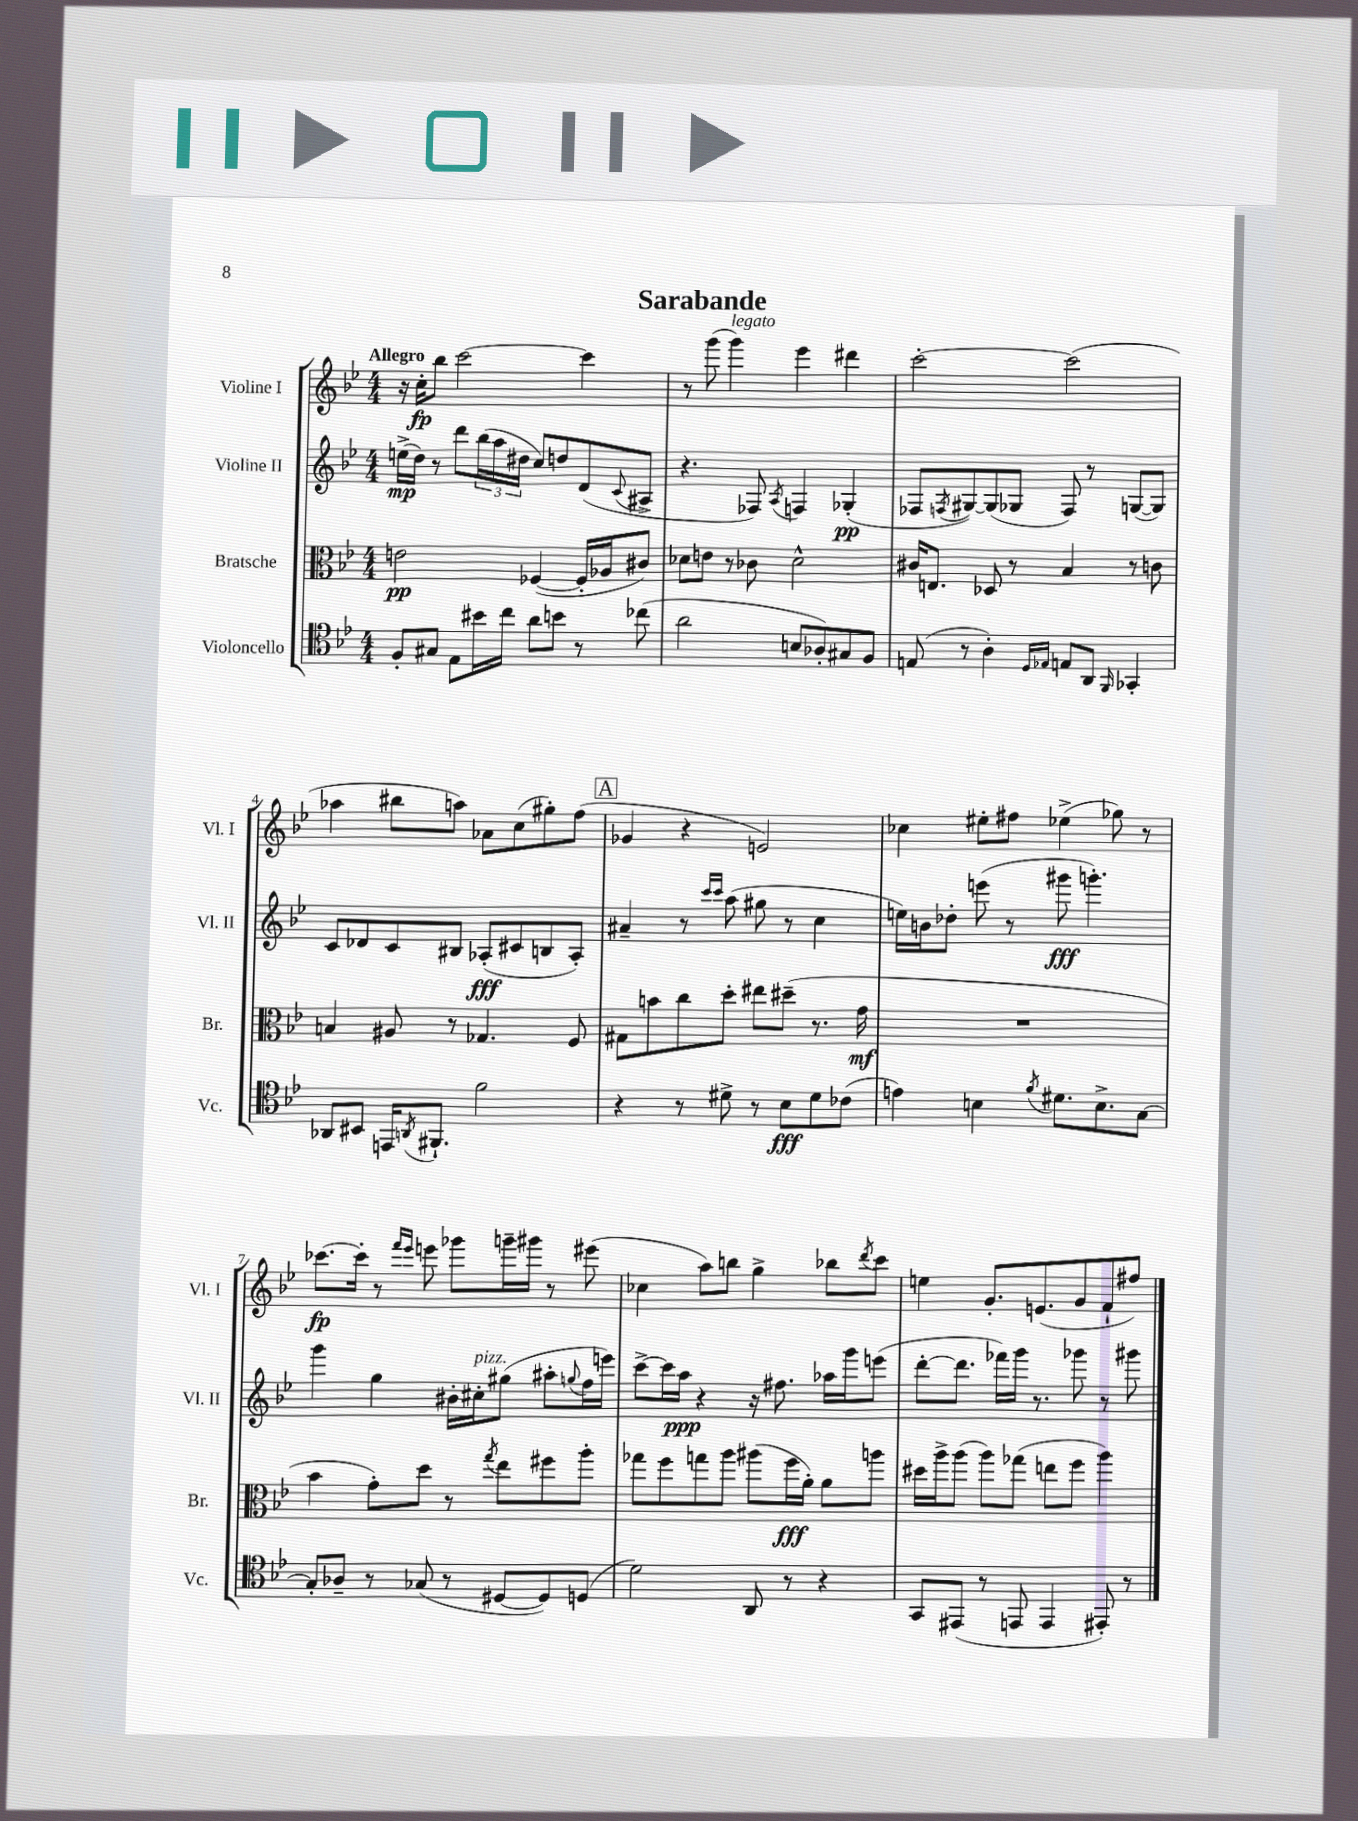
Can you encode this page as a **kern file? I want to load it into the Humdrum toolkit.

**kern	**dynam	**kern	**dynam	**kern	**dynam	**kern	**dynam
*part4	*part4	*part3	*part3	*part2	*part2	*part1	*part1
*staff4	*staff4	*staff3	*staff3	*staff2	*staff2	*staff1	*staff1
*I"Violoncello	*	*I"Bratsche	*	*I"Violine II	*	*I"Violine I	*
*I'Vc.	*	*I'Br.	*	*I'Vl. II	*	*I'Vl. I	*
*clefC4	*	*clefC3	*	*clefG2	*	*clefG2	*
*k[b-e-]	*	*k[b-e-]	*	*k[b-e-]	*	*k[b-e-]	*
*M4/4	*	*M4/4	*	*M4/4	*	*M4/4	*
=1	=1	=1	=1	=1	=1	=1	=1
!	!	!	!	!	!	!LO:TX:a:B:t=Allegro	!
8F'/L	.	2en\	pp	(16een^\LL	mp	16r	.
.	.	.	.	16dd\JJ)	.	16cc'\KL	fp
8G#X/J	.	.	.	8r	.	8bb-\J	.
8E-\L	.	.	.	8ddd\L	.	[2ccc\	.
16b#X\L	.	.	.	(24bb-\L	.	.	.
.	.	.	.	24aa\	.	.	.
16cc\JJ	.	.	.	.	.	.	.
.	.	.	.	24dd#X\JJ	.	.	.
8a\L	.	([4F-X/	.	8cc/L)	.	.	.
8bn\J	.	.	.	8ddn/	.	.	.
8r	.	16F-'/LL]	.	(8d/	.	4ccc\]	.
.	.	16A-X/J	.	.	.	.	.
.	.	.	.	8qqc/	.	.	.
(8cc-X\	.	8c#X/J)	.	8A#X^/J	.	.	.
=2	=2	=2	=2	=2	=2	=2	=2
2a\	.	8d-X\L	.	4.r	.	8r	.
.	.	8en\J	.	.	.	(8ggg\	.
!	!	!	!	!	!	!LO:TX:a:i:t=legato	!
.	.	8r	.	.	.	4ggg\)	.
.	.	8c-X\	.	8F-X/)	.	.	.
.	.	.	.	8qA/	.	.	.
8Bn/L	.	2d-^^\	.	4Fn/	.	4eee-\	.
8A-X'/)	.	.	.	.	.	.	.
8G#X/	.	.	.	(4G-X'/	pp	4ddd#X\	.
8F/J	.	.	.	.	.	.	.
=3	=3	=3	=3	=3	=3	=3	=3
(8En/	.	16c#X/KL	.	8F-X/L	.	[2ccc'\	.
.	.	8.En/J	.	.	.	.	.
.	.	.	.	8qFn/	.	.	.
8r	.	.	.	[8G#X/)	.	.	.
4A'\)	.	8D-X/	.	(8G#/]	.	.	.
.	.	8r	.	8G-X/J	.	.	.
16qqD/LL	.	.	.	.	.	.	.
16qqE-X/JJ	.	.	.	.	.	.	.
8En/L	.	4B-/	.	8F/)	.	(2ccc\]	.
8AA/J	.	.	.	8r	.	.	.
16qqFF/	.	.	.	.	.	.	.
4GG-X'/	.	8r	.	([8Gn/L	.	.	.
.	.	8cn\	.	8G/J])	.	.	.
!!LO:LB:g=z
=4	=4	=4	=4	=4	=4	=4	=4
8AA-X/L	.	4Bn/	.	8c/L	.	4aa-X\	.
8BB#X/J	.	.	.	8d-X/	.	.	.
16EEn/KL	.	8A#X/	.	8c/	.	8bb#X\L	.
8qAAn/	.	.	.	.	.	.	.
8.FF#X`/J	.	.	.	.	.	.	.
.	.	8r	.	8B#X/J	.	8aan\J)	.
2f\	.	4.G-X/	.	(8A-X'/L	fff	8a-X\L	.
.	.	.	.	8c#X/	.	(8cc\	.
.	.	.	.	8Bn/	.	8gg#X'\)	.
.	.	8F/	.	8A-'/J)	.	(8ff\J	.
!!LO:REH:place=s1:t=A
=5	=5	=5	=5	=5	=5	=5	=5
4r	.	8G#X\L	.	4a#X~/	.	4g-X/	.
.	.	8bn\	.	.	.	.	.
8r	.	8cc\	.	8r	.	4r	.
.	.	.	.	16qqccc/LL	.	.	.
.	.	.	.	16qqccc/JJ	.	.	.
8d#X^\	.	8dd'\J	.	(8aa\	.	.	.
8r	.	8ee#X\L	.	8gg#X\	.	2en/)	.
8B-\L	fff	(8dd#X~\J	.	8r	.	.	.
8d#\	.	8.r	.	4cc\	.	.	.
(8c-X\J	.	.	.	.	.	.	.
.	.	16g\	mf	.	.	.	.
=6	=6	=6	=6	=6	=6	=6	=6
4en\)	.	1r	.	16een\LL)	.	4cc-X\	.
.	.	.	.	16bn\J	.	.	.
.	.	.	.	8dd-X'\J	.	.	.
4Bn\	.	.	.	(8eeen\	.	8ee#X'\L	.
.	.	.	.	8r	.	8ff#X\J	.
8qf/	.	.	.	.	.	.	.
8.d#X\L	.	.	.	8ggg#X\	fff	(4ee-X^\	.
.	.	.	.	4.gggn'\)	.	.	.
8.B^\	.	.	.	.	.	.	.
.	.	.	.	.	.	8gg-X\)	.
[8G\J	.	.	.	.	.	8r	.
!!LO:LB:g=z
=7	=7	=7	=7	=7	=7	=7	=7
8G'/L]	.	4b-\	.	4ggg\	.	[8.ccc-X\L	fp
8A-X~/J	.	.	.	.	.	.	.
.	.	.	.	.	.	16ccc-'\Jk]	.
8r	.	8g'\L)	.	4gg\	.	8r	.
.	.	.	.	.	.	16qqfff/LL	.
.	.	.	.	.	.	16qqeee-/JJ	.
(8G-X/	.	8dd\J	.	.	.	8eeen\	.
8r	.	8r	.	16b#X'\LL	.	8ggg-X\L	.
!	!	!	!	!LO:TX:a:i:t=pizz.	!	!	!
.	.	.	.	16cc#X'\J	.	.	.
.	.	8qgg/	.	.	.	.	.
[8D#X/L	.	8ee-\L	.	(8gg#X\J	.	16gggn~\L	.
.	.	.	.	.	.	16ggg#X\JJ	.
8D#/])	.	8ff#X\	.	8aa#X'\L	.	8r	.
.	.	.	.	8qqggn/	.	.	.
(8Dn/J	.	8aa'\J	.	16ff\L	.	(8eee#X\	.
.	.	.	.	16eeen\JJ)	.	.	.
=8	=8	=8	=8	=8	=8	=8	=8
2d\)	.	8gg-X\L	.	[8ccc^\L	.	4cc-X\	.
.	.	8ff\	.	16ccc\L]	.	.	.
.	.	.	.	16aa\JJ	ppp	.	.
.	.	8ggn\	.	4r	.	8aa\L)	.
.	.	8aa\J	.	.	.	8bbn\J	.
8AA/	.	(8aa#X\L	.	16r	.	4gg^\	.
.	.	.	.	8.ff#X\	.	.	.
8r	.	16ff\L	fff	.	.	.	.
.	.	16a'\JJ)	.	.	.	.	.
4r	.	8a\L	.	16aa-X\LL	.	8bb-X\L	.
.	.	.	.	16ggg\J	.	.	.
.	.	.	.	.	.	8qddd/	.
.	.	8aan\J	.	(8eeen\J	.	8ccc\J	.
=9	=9	=9	=9	=9	=9	=9	=9
8GG/L	.	16dd#X\LL	.	[8ddd'\L	.	4een\	.
.	.	16aa^\J	.	.	.	.	.
(8EE#X/J	.	(8aa\J	.	8.ddd\J]	.	.	.
8r	.	8aa\L)	.	.	.	8.g'/L	.
.	.	.	.	16fff-X\LL)	.	.	.
8EEn/	.	(8gg-X\J	.	16ggg\JJ	.	.	.
.	.	.	.	8.r	.	(8.en/	.
4EE/	.	8een\L	.	.	.	.	.
.	.	8ff\J	.	8ggg-X\	.	8g/	.
8EE#X'/)	.	4aa\)	.	8r	.	8f`/	.
8r	.	.	.	8ggg#X\	.	8ff#X/J)	.
==	==	==	==	==	==	==	==
*-	*-	*-	*-	*-	*-	*-	*-
